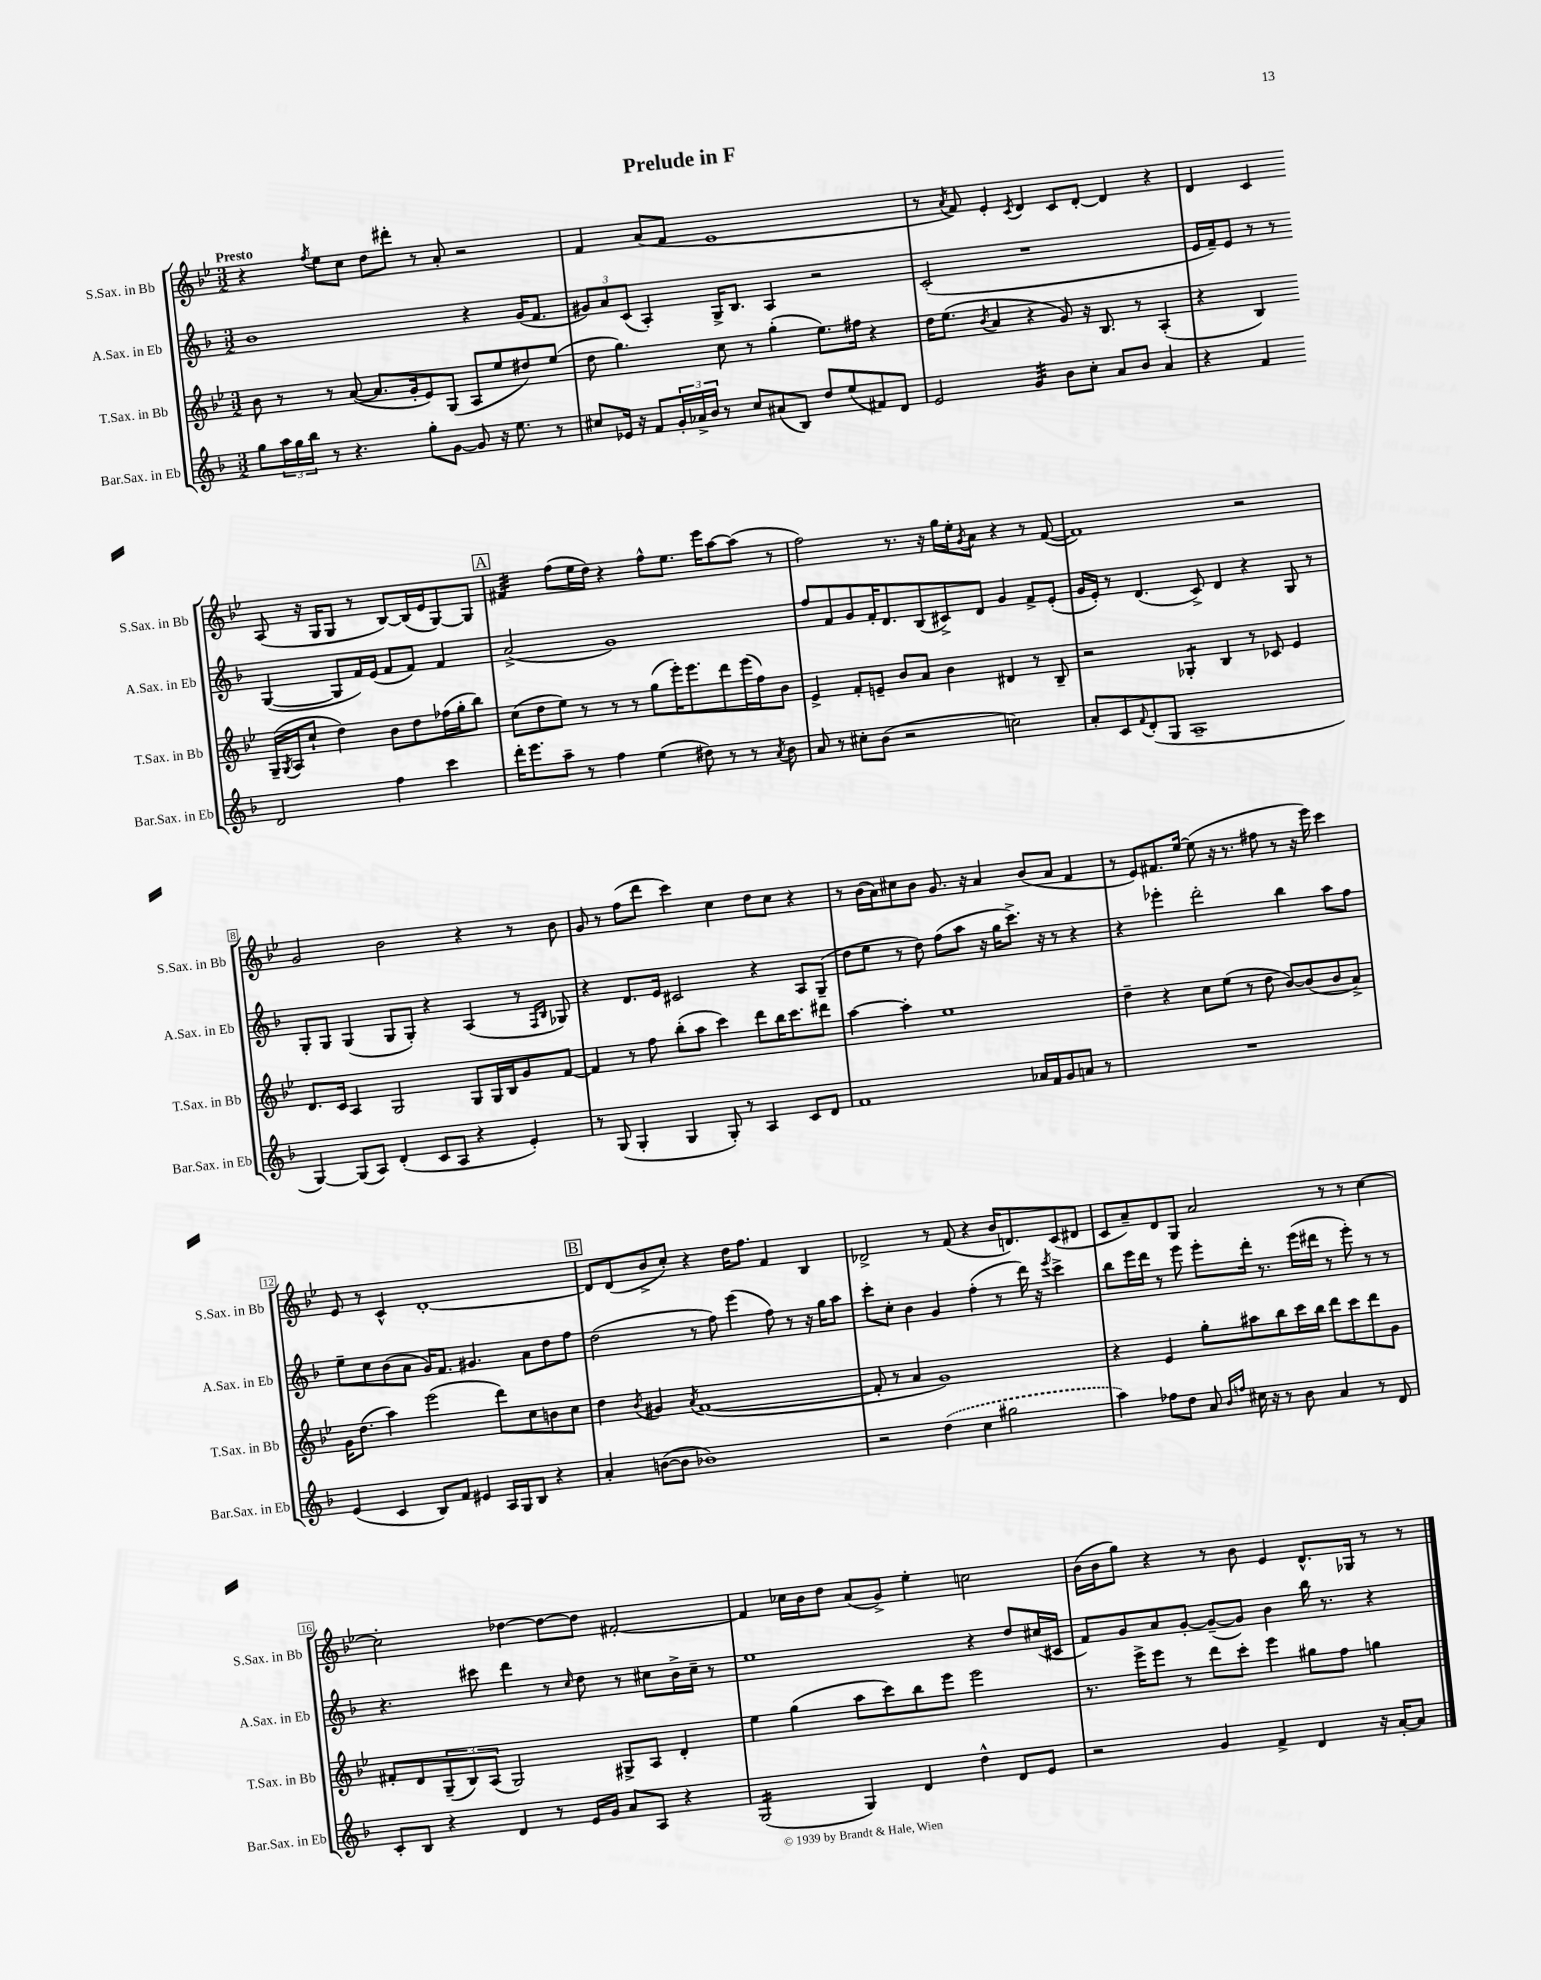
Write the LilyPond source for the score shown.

\header { title = "Prelude in F" }
<<
\new StaffGroup <<
\new Staff = "s0" \with { instrumentName = "S.Sax. in Bb" shortInstrumentName = "S.Sax. in Bb" } {
    \clef treble \key bes \major \numericTimeSignature \time 3/2 \tempo "Presto"
    r4 \acciaccatura { f''8 } ees''8 c''8 d''8 dis'''8-. r8 a'8-. r2 |
    f'4 a'8( f'8 ees'1 |
    r8 \acciaccatura { a'8 } f'8) ees'4-. \acciaccatura { c'8 } d'4 c'8 d'8~-. d'4 r4 |
    d'4 c'4 a8( r16 g16 g8 r8 bes8~) bes16( ees'16 g8~) g8 |
    \mark \markup { \box "A" } fis'4:32 f''8( ees''16 d''16) r4 f''8-^ ees''8. ees'''16 a''8~ a''8( r8 |
    f''2) r8. r16 g''16 ees''16-. \acciaccatura { g'8 } a'8 r4 r8 f'8~( |
    f'1) r2 |
    g'2 bes'2 r4 r8 bes'8 |
    g'8 r8 f''8( d'''8 c'''4) c''4 d''8 c''8 r4 |
    r8 bes'16( a'16) cis''8 bes'8 g'8. r16 a'4 bes'8( a'8 f'4 |
    r8 ees'8) fis'8. ees''16~ ees''8( r16 r8. fis''8 r8 r16 ees'''16) c'''4 |
    ees'8 r8 c'4-^ d'1~-. |
    \mark \markup { \box "B" } d'8 d'8( bes'8-> c''8-.) r4 d''16 f''8. f'4 bes4 |
    des'2-> r8 f'8( r4 bes'16 d'8.) c'8( dis'8 |
    c'8 a'8--) d'8 g8 a'2 r8 r8 c''4~ |
    c''2-. des''4~ des''8~ des''8 fis'2~-. |
    fis'4 ces''16 bes'16 d''8 a'8( g'8->) ees''4-. c''2 |
    bes'16( bes'16 g''8) r4 r8 bes'8 ees'4 d'8.-^ ges16 r8 r8 \bar "|." |
}
\new Staff = "s1" \with { instrumentName = "A.Sax. in Eb" shortInstrumentName = "A.Sax. in Eb" } {
    \clef treble \key f \major \numericTimeSignature \time 3/2
    bes'1 r4 g'16( f'8. |
    \tuplet 3/2 { gis'8) a'8 c'8( } a4-.) g16-> bes8. a4 r2 |
    c'2-.( r1 |
    e'16 f'16--) e'8 r8 r8 g4~( g8 f'16) e'16( f'8 f'8) f'4 |
    \mark \markup { \box "A" } a'2->( g'1) |
    f''8 f'8 g'8 f'16-. d'8. bes8( cis'8->) d'8 g'4 f'8-> e'8-.( |
    g'16 e'16-.) r8 d'4.( c'8->) d'4 r4 g8 r8 |
    g8-. g8 g4( g8 g8-.) r4 a4( r8 \grace { f16 bes16 } ges8) |
    r4 d'8. e'16 cis'2 r4 a8 g8--( |
    d''8 e''8 r8 d''8) f''8( a''8 r16 g''16 c'''8.->) r16 r8 r4 |
    r4 ees'''4-. d'''2-. bes''4 a''8 f''8 |
    e''8-- c''8 bes'8( a'8 g'16) f'8. gis'4. a'8 d''8 f''8 |
    \mark \markup { \box "B" } d''2( r8 f''8) e'''4( f''8) r8 r16 g''16 a''8 |
    c'''8-. c''8-. bes'4 g'4 f''4-.( r8 d'''16) r16 \acciaccatura { e'''8 } c'''4-> |
    bes''8 e'''16 d'''16 r8 e'''8 e'''8-. d'''16-. r8. e'''16( dis'''16 r8 e'''8-.) r8 r8 |
    r4. cis'''8 d'''4 r8 \grace { c''16 } d''8 r8 cis''8 bes'16-> cis''16-- r8 |
    e''1 r4 d''8 cis''16( cis'16 |
    f'8) g'8 a'8 g'8~-. g'8~--( g'8) bes'4 bes''16 r8. r4 \bar "|." |
}
\new Staff = "s2" \with { instrumentName = "T.Sax. in Bb" shortInstrumentName = "T.Sax. in Bb" } {
    \clef treble \key bes \major \numericTimeSignature \time 3/2
    bes'8 r8 r8 a'8~( a'8. g'16-. ees'8) g8( a8 ees''8 dis''8) ees''8( |
    d''8 g''4.) c''8 r8 g''4-.( ees''8.) fis''16 r4 |
    d''16 ees''8.( \acciaccatura { bes'8 } a'4 r4 g'8) r16 bes8. r8 a4-.( |
    r4 bes4) g16--( \acciaccatura { g8 } a16 c''8-! d''4) bes'8 d''8 fes''16( g''16-. bes''8) |
    \mark \markup { \box "A" } c''8( d''8 ees''8) r8 r8 r8 g''8( ees'''16-.) ees'''8. d'''8 ees'''16( f''16) bes'8 |
    ees'4-> f'8-. e'8-- bes'8 a'8 bes'4 dis'4 r8 bes8-- |
    r2 ges4:8-. bes4 r8 ces'8 ees'4 |
    d'8. c'16 a4 g2 g8 g16 bes16 g'8 f'8~ |
    f'4 r8 f''8 bes''8-.( a''8 c'''4) d'''8 bes''16 c'''8. dis'''8 |
    a''4~ a''4-. ees''1 |
    d''4-- r4 c''8 ees''8( r8 d''8 bes'8~) bes'8( bes'8 a'8->) |
    g'16 d''8.( a''4) ees'''2( d'''8) c''8 b'8 c''8 |
    \mark \markup { \box "B" } d''4 \acciaccatura { bes'8 } gis'4 \acciaccatura { a'8 } f'1~( |
    f'8-. r8 a'4 g'1) |
    r4 ees'4 g''8-. ais''8 bes''8 c'''16 bes''16 d'''8 c'''8 d'''8 g'8 |
    fis'8-. d'8 \tuplet 3/2 { g8--( bes8) a8( } g2) gis8-> a8 d'4-. |
    ees''4 g''4( a''8 c'''8) bes''8 ees'''8 ees'''2 |
    r8. ees'''16-> ees'''8 r8 d'''8 c'''8-. ees'''4 gis''8 f''8 g''4 \bar "|." |
}
\new Staff = "s3" \with { instrumentName = "Bar.Sax. in Eb" shortInstrumentName = "Bar.Sax. in Eb" } {
    \clef treble \key f \major \numericTimeSignature \time 3/2
    g''8 \tuplet 3/2 { a''16 g''16 bes''16 } r8 r4. g''8-. g'8~ g'8 r16 e''8. r8 |
    cis''8 ees'16 r16 f'8 \tuplet 3/2 { g'16-. aes'16-> bes'16 } r8 cis''8 ais'8( bes8) d''8 e''8( fis'8) d'8 |
    e'2 g'4:32 bes'8 c''8-. a'8 bes'8 a'4 |
    r4 f'4 d'2 f''4 c'''4 |
    \mark \markup { \box "A" } d'''16-. e'''8. a''8-- r8 f''4 e''4( dis''8) r8 r8 \acciaccatura { a'8 } bes'8 |
    a'8 r8 cis''8-. bes'8( r2 c''2) |
    a'8-. c'8 \appoggiatura { f'8 } d'8-.( g8 a1-- |
    g4~) g8( a8) d'4-.( c'8 a8 r4 e'4-.) |
    r8 g8( g4-. g4 g8-.) r8 a4 c'8 d'8 |
    f'1 aes'16 f'16 g'8 a'8 r8 |
    R1. |
    e'4( c'4 bes8) f'8 eis'4 a16 g16 bes8 r4 |
    \mark \markup { \box "B" } a'4-. b'8~( b'8 bes'1) |
    r2 \once \slurDashed d''4( c''4 gis''2 |
    a''4) fes''8 d''8 a'8 \grace { bes'16 f''16 } cis''16 r16 r8 bes'8 a'4 r8 d'8 |
    c'8-. bes8 r4 d'4 r8 e'16 g'16 a'8 a8 r4 |
    g2:16( g4) d'4 d''4-^ d'8 e'8 |
    r2 g'4 f'4-> d'4 r16 a'16~-. a'8 \bar "|." |
}
>>
>>
\layout { \context { \Score \override BarNumber.stencil = #(make-stencil-boxer 0.1 0.3 ly:text-interface::print) } }
